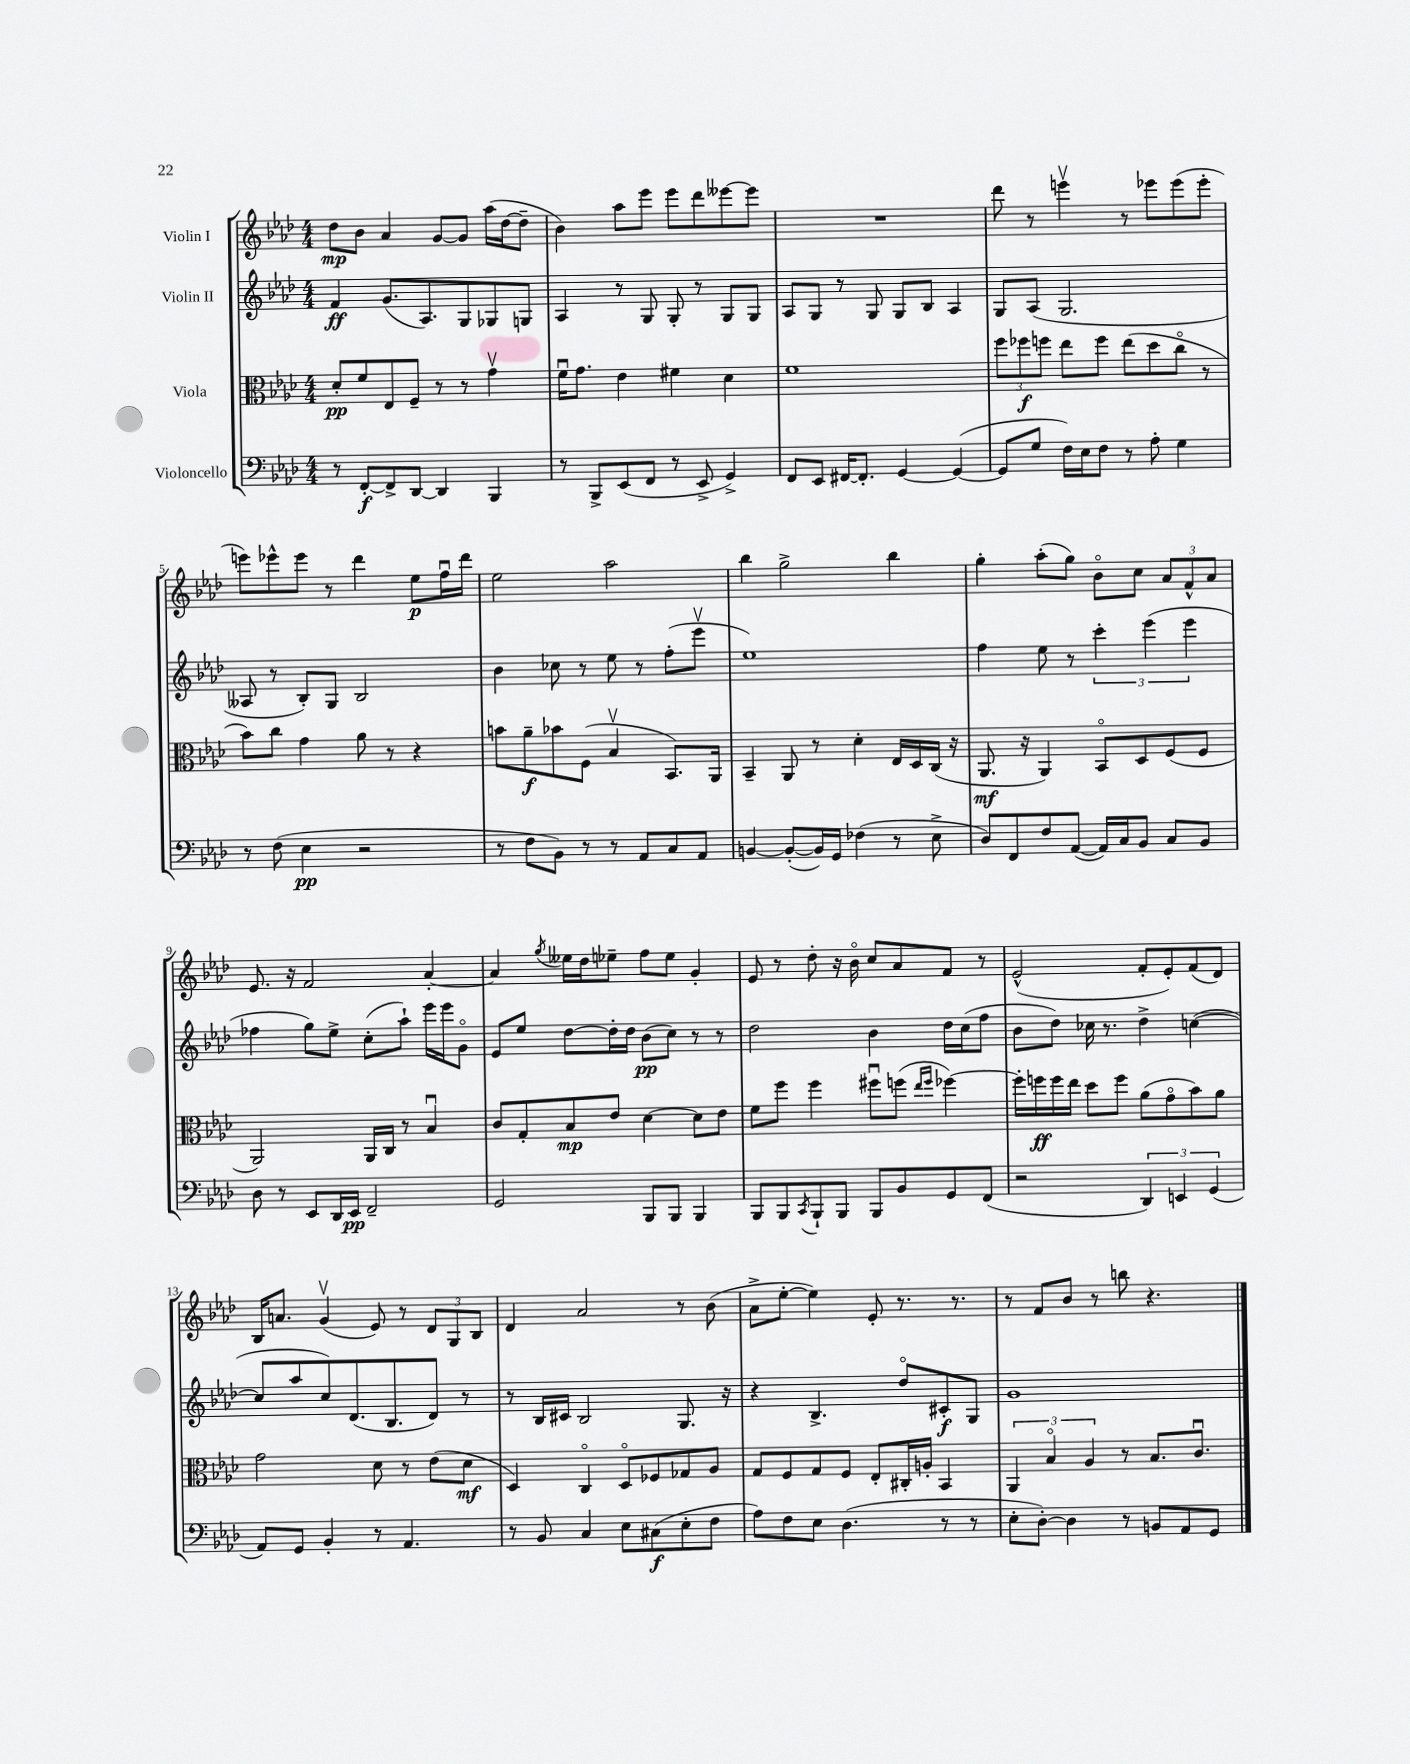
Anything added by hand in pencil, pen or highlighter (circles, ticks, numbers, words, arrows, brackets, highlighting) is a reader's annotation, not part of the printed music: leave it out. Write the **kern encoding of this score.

**kern	**kern	**kern	**kern
*staff4	*staff3	*staff2	*staff1
*clefF4	*clefC3	*clefG2	*clefG2
*k[b-e-a-d-]	*k[b-e-a-d-]	*k[b-e-a-d-]	*k[b-e-a-d-]
*M4/4	*M4/4	*M4/4	*M4/4
8r	8d-'/L	4f/	8dd-\L
[8FF'/L	8f/	.	8b-\J
8FF^/]	8E-/	(8.g/L	4a-/
[8DD-/J	8F~/J	.	.
.	.	8.A-/)	.
4DD-/]	8r	.	[8g/L
.	8r	8G/	8g/]J
4BBB-/	4gv\	8G-/	(16aa-\LL
.	.	.	[16dd-\J
.	.	8G/J	8dd-~\]J
=	=	=	=
8r	16fu\LK	4A-/	4b-\)
.	8.g\J	.	.
8BBB-^/L	.	.	.
(8EE-/	4e-\	8r	8aa-\L
8FF/J	.	8G/	8eee-\J
8r	4f#\	8G'/	8eee-\L
8EE-^/	.	8r	8ddd-\
4GG^/)	4d-\	8G/L	[8eee--\
.	.	8G/J	8eee--\]J
=	=	=	=
8FF/L	1f	8A-/L	1r
8EE-/J	.	8G/J	.
[16FF#/LK	.	8r	.
8.FF#'/]J	.	.	.
.	.	8G/	.
[4GG/	.	8G/L	.
.	.	8B-/J	.
(4GG/_	.	4A-/	.
=	=	=	=
8GG/]L	12ff\L	8G/L	8ddd-\
.	12ff-\	.	.
8G/J	.	(8A-/J	8r
.	12ff\J	.	.
16F\LL)	8ee-\L	2.G/	4eeev\
16E-\J	.	.	.
8F\J	8ff\J	.	.
8r	(8ee-\L	.	8r
8A-'\	8dd-\	.	8eee-\L
4G\	8cco\J	.	(8eee-\
.	8r	.	8eee-'\J
=	=	=	=
8r	8b-\L)	8A--/	8eee\L)
(8F\	8cc\J	8r	8eee-^^\
4E-\	4g\	8B-'/L)	8eee-\J
.	.	8G/J	8r
2r	8a-\	2B-/	4ddd-\
.	8r	.	.
.	4r	.	8ee-\L
.	.	.	16ffu\L
.	.	.	16ddd-\JJ
=	=	=	=
8r	8b\L	4b-\	2ee-\
8F\L	8a-~\	.	.
8BB-\J)	8b-\	8cc-\	.
8r	(8F\J	8r	.
8r	4B-v/	8ee-\	2aa-\
8AA-/L	.	8r	.
8C/	8.BB-/L)	(8ff'\L	.
8AA-/J	.	8eee-v\J	.
.	16AA-/Jk	.	.
=	=	=	=
[4BB/	4BB-~/	1ee-)	4bb-\
(8BB'/_L	8AA-/	.	2gg^\
16BB/]L)	8r	.	.
16GG/JJ	.	.	.
(4F-\	4d-'\	.	.
8r	16E-/LL	.	4bb-\
.	16D-/	.	.
8E-^\	(16C/JJ	.	.
.	16r	.	.
=	=	=	=
8D-/L)	8.AA-/	4ff\	4gg'\
8FF/	.	.	.
.	16r	.	.
8F/	4AA-/)	8ee-\	(8aa-'\L
([8AA-/J	.	8r	8gg\J)
16AA-/]LL)	8BB-o/L	6ccc'\	8b-o\L
16C/J	.	.	.
8BB-/J	8D-/	.	8cc\J
.	.	(6eee-\	.
8C/L	(8F/	.	12a-/L
.	.	6eee-\	12f^^/
8BB-/J	8F/J	.	.
.	.	.	12a-/J
=	=	=	=
8D-\	2AA-/)	4ff-\	8.e-/
8r	.	.	.
.	.	.	16r
8EE-/L	.	8gg\L)	2f/
16DD-/L	.	8ee-^\J	.
16EE-/JJ	.	.	.
2FF~/	16AA-/LL	(8cc'\L	.
.	16C/JJ	.	.
.	8r	8aa-`\J)	.
.	4B-u/	16eee-\LL	[4a-'/
.	.	16eee-\J	.
.	.	8go\J	.
=	=	=	=
2GG/	8c/L	8e-/L	4a-/]
.	8G'/	8ee-/J	.
.	.	.	8qgg/
.	8B-/	[8dd-\L	16ee--\LL
.	.	.	16dd-\J
.	8e-/J	16dd-'\]L	8ee-~\J
.	.	16dd-\JJ	.
8BBB-/L	[4d-\	(8b-\L	8ff\L
8BBB-/J	.	8cc\J)	8ee-\J
4BBB-/	8d-\]L	8r	4g'/
.	8e-\J	8r	.
=	=	=	=
8BBB-/L	8f\L	2dd-\	8e-/
8BBB-/	8ff\J	.	8r
8qCC/	.	.	.
8BBB-`/	4ff\	.	8dd-'\
8BBB-/J	.	.	16r
.	.	.	16b-o\
8BBB-/L	8ff#u\L	4b-\	8cc/L
8BB-/	(8ff\J	.	8a-/
.	16qqee-/LL	.	.
.	16qqff/JJ	.	.
8GG/	[4ff-\)	16dd-\LL	8f/J
.	.	(16cc\J	.
(8FF/J	.	8ff\J	8r
=	=	=	=
2r	16ff-'\]LL	8b-\L	(2e-^^/
.	16ff\	.	.
.	16ff\	8dd-\J)	.
.	16ee-\JJ	.	.
.	8dd-\L	16cc-\	.
.	.	8.r	.
.	8ff\J	.	.
6DD-/)	(8a-\L	4dd-^\	8f'/L
.	8go\	.	8e-'/)
6EE/	.	.	.
.	8b-\)	([4cc\	(8f/
(6GG/	.	.	.
.	8a-\J	.	8d-/J)
=	=	=	=
8AA-/L)	2g\	8cc/]L	16B-/LK
.	.	.	8.a/J
8GG/J	.	8aa-/	.
4BB-'/	.	8cc/)	(4gv/
.	.	(8.d-/	.
8r	8d-\	.	8e-/)
.	.	8.B-/	.
4.AA-/	8r	.	8r
.	(8e-\L	8d-/J)	12d-/L
.	.	.	12G/
.	8d-\J	8r	.
.	.	.	12B-/J
=	=	=	=
8r	4D-/)	8r	4d-/
8BB-/	.	16B-/LL	.
.	.	16c#/JJ	.
4C/	4Co/	2B-/	2a-/
8E-\L	8D-o/L	.	.
(8C#\	8F-/	.	.
8E-'\	8G-/	8.G/	8r
8F\J	8A-/J	.	(8b-\
.	.	16r	.
=	=	=	=
8A-\L)	8G/L	4r	8a-^\L
8F\	8F/	.	[8ee-'\J
8E-\J	8G/	4.B-^/	4ee-\])
(4.D-\	8F/J	.	.
.	8E-'/L	.	8e-'/
.	16C#'/L	8dd-o/L	8.r
.	16A'/JJ	.	.
8r	4BB-/	8c#'/	.
.	.	.	8.r
8r	.	8G/J	.
=	=	=	=
8E-'\L	6AA-/	1g	8r
[8D-'\J)	.	.	8f/L
.	6B-o/	.	.
4D-\]	.	.	8b-/J
.	6A-/	.	.
.	.	.	8r
8r	8r	.	8bb\
8BB/L	8.B-/L	.	4.r
8AA-/	.	.	.
.	8.cu/J	.	.
8GG/J	.	.	.
==	==	==	==
*-	*-	*-	*-
